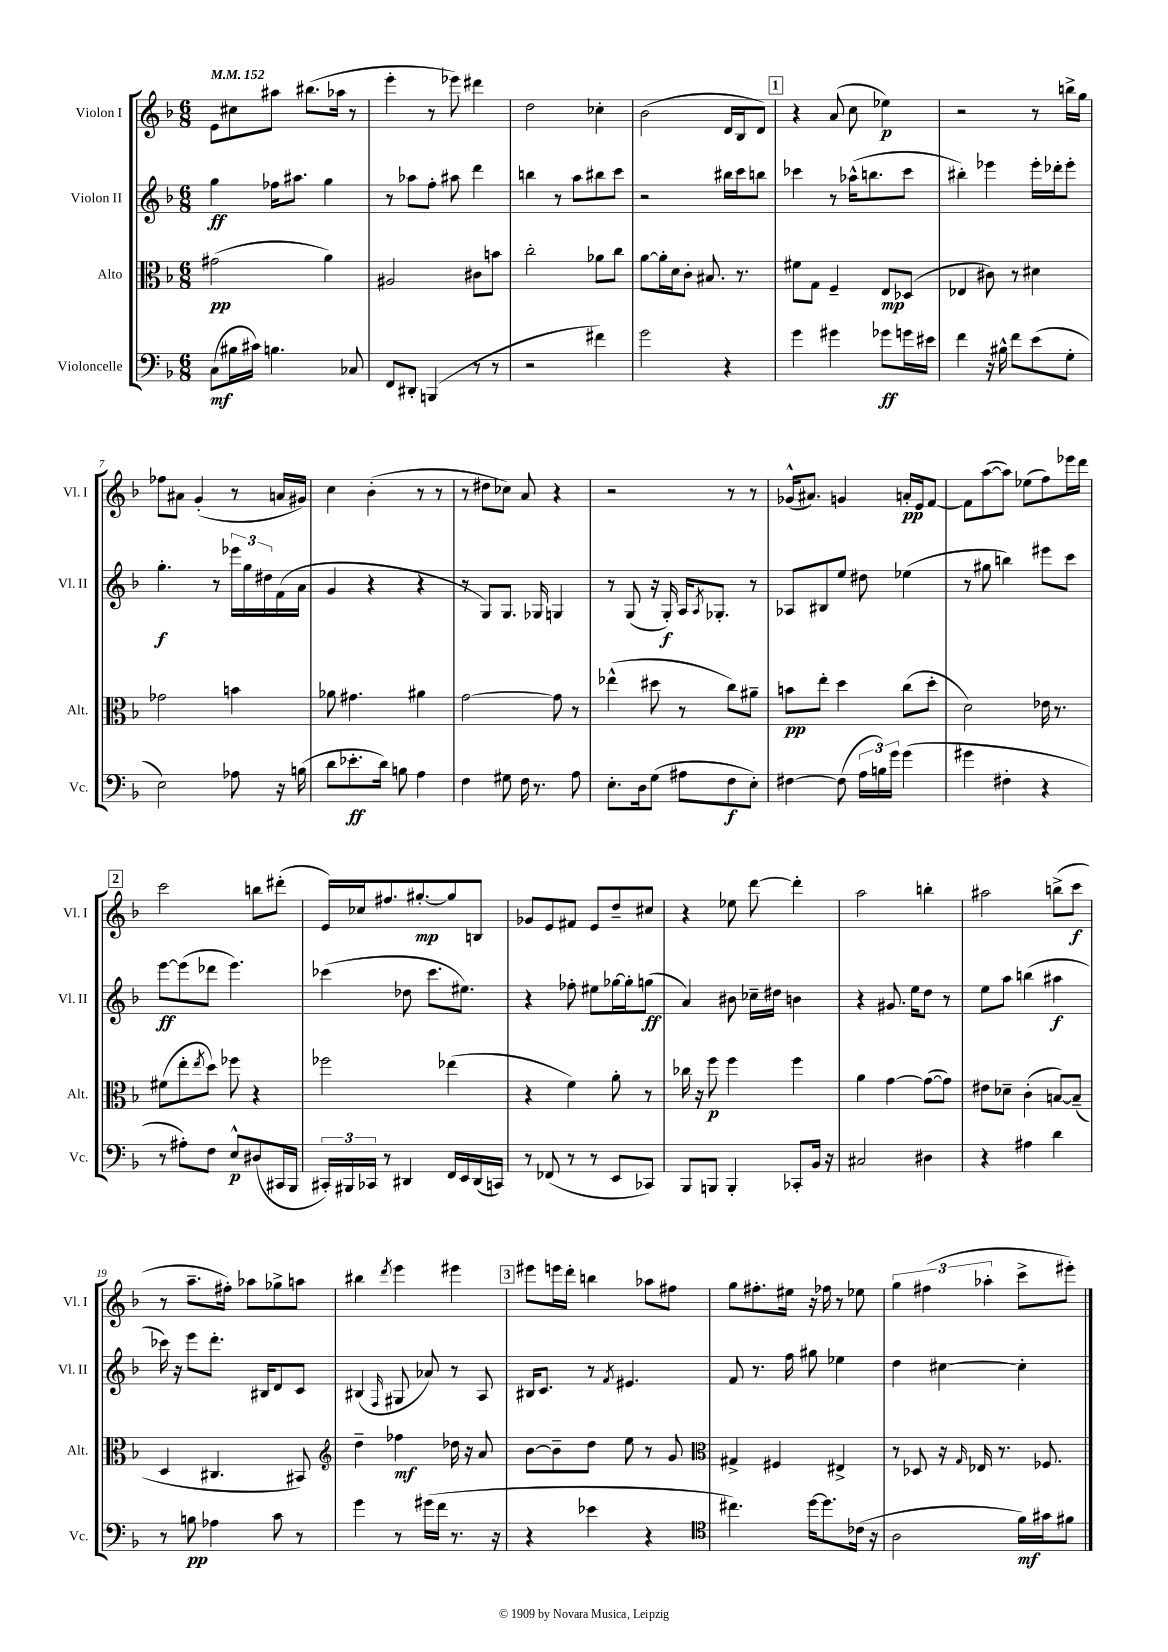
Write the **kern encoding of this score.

**kern	**dynam	**kern	**dynam	**kern	**dynam	**kern	**dynam
*part4	*part4	*part3	*part3	*part2	*part2	*part1	*part1
*staff4	*staff4	*staff3	*staff3	*staff2	*staff2	*staff1	*staff1
*I"Violoncelle	*	*I"Alto	*	*I"Violon II	*	*I"Violon I	*
*I'Vc.	*	*I'Alt.	*	*I'Vl. II	*	*I'Vl. I	*
*clefF4	*	*clefC3	*	*clefG2	*	*clefG2	*
*k[b-]	*	*k[b-]	*	*k[b-]	*	*k[b-]	*
*M6/8	*	*M6/8	*	*M6/8	*	*M6/8	*
*MM152	*	*MM152	*	*MM152	*	*MM152	*
=1	=1	=1	=1	=1	=1	=1	=1
(8C\L	mf	(2g#X\	pp	4gg\	ff	8e\L	.
16B#X\L	.	.	.	.	.	8cc#X\	.
16c#X\JJ)	.	.	.	.	.	.	.
4.Bn\	.	.	.	16ff-X\KL	.	8aa#X\J	.
.	.	.	.	8.aa#X\J	.	.	.
.	.	.	.	.	.	(8.bb#X\L	.
.	.	4a\)	.	4gg\	.	.	.
.	.	.	.	.	.	16aa-X\Jk	.
8C-X/	.	.	.	.	.	8r	.
=2	=2	=2	=2	=2	=2	=2	=2
8FF/L	.	2A#X/	.	8r	.	4eee'\	.
8DD#X'/J	.	.	.	8aa-X\L	.	.	.
(4BBBn/	.	.	.	8ff'\J	.	8r	.
.	.	.	.	8aa#X\	.	8eee-X\)	.
8r	.	8c#X\L	.	4ddd\	.	4ddd#X\	.
8r	.	8bn\J	.	.	.	.	.
=3	=3	=3	=3	=3	=3	=3	=3
2r	.	2cc'\	.	4bbn\	.	2dd\	.
.	.	.	.	8r	.	.	.
.	.	.	.	8aa\L	.	.	.
4f#X\)	.	8a-X\L	.	8bb#X\	.	4cc-X'\	.
.	.	8cc\J	.	8ccc\J	.	.	.
=4	=4	=4	=4	=4	=4	=4	=4
2g\	.	[8a\L	.	2r	.	(2b-\	.
.	.	16a'\L]	.	.	.	.	.
.	.	16d\J	.	.	.	.	.
.	.	8c'\J	.	.	.	.	.
.	.	8.B#X/	.	.	.	.	.
4r	.	.	.	16bb#X\LL	.	16d/LL	.
.	.	8.r	.	16ccc\J	.	16B-/J	.
.	.	.	.	8bbn\J	.	8d/J)	.
!!LO:REH:place=s1:t=1
=5	=5	=5	=5	=5	=5	=5	=5
4g\	.	8f#X\L	.	4ccc-X\	.	4r	.
.	.	8G\J	.	.	.	.	.
4g#X\	.	4F~/	.	8r	.	(8a/	.
.	.	.	.	(16aa-X^^\KL	.	8cc\	.
.	.	.	.	8.bbn\	.	.	.
8g-X\L	ff	8E/L	mp	.	.	4ee-X\)	p
16gn\L	.	(8D-X/J	.	8ccc-\J	.	.	.
16e#X\JJ	.	.	.	.	.	.	.
=6	=6	=6	=6	=6	=6	=6	=6
4f\	.	4E-X/	.	4bb#X'\)	.	2r	.
16r	.	8c#X\)	.	4eee-X\	.	.	.
16B#X^^\	.	.	.	.	.	.	.
8f\L	.	8r	.	.	.	.	.
(8e\	.	4d#X\	.	16eee-'\LL	.	8r	.
.	.	.	.	16ddd-X'\J	.	.	.
8G'\J	.	.	.	8eee-'\J	.	16bbn^\LL	.
.	.	.	.	.	.	16gg\JJ	.
!!LO:LB:g=z
=7	=7	=7	=7	=7	=7	=7	=7
2E\)	.	2g-X\	.	4.gg'\	f	8ff-X\L	.
.	.	.	.	.	.	8a#X\J	.
.	.	.	.	.	.	(4g'/	.
.	.	.	.	8r	.	.	.
8A-X\	.	4bn\	.	24eee-X\LL	.	8r	.
.	.	.	.	24gg\	.	.	.
.	.	.	.	24dd#X\	.	.	.
16r	.	.	.	(16f\	.	16an/LL	.
(16Bn\	.	.	.	16a\JJ	.	16g#X/JJ)	.
=8	=8	=8	=8	=8	=8	=8	=8
8d\L	.	8a-X\	.	4g/	.	4cc\	.
8.e-X'\	ff	4.g#X\	.	.	.	.	.
.	.	.	.	4r	.	(4b-'\	.
16d\Jk)	.	.	.	.	.	.	.
8Bn\	.	.	.	.	.	.	.
4A\	.	4a#X\	.	4r	.	8r	.
.	.	.	.	.	.	8r	.
=9	=9	=9	=9	=9	=9	=9	=9
4F\	.	[2g\	.	8r	.	8r	.
.	.	.	.	8G/L)	.	8dd#X\L	.
8G#X\	.	.	.	8.G/J	.	8cc-X\J)	.
16F\	.	.	.	.	.	8a/	.
8.r	.	.	.	16G-X/	.	.	.
.	.	8g\]	.	4Gn/	.	4r	.
8A\	.	8r	.	.	.	.	.
=10	=10	=10	=10	=10	=10	=10	=10
8.E'\L	.	(4ee-X^^\	.	8r	.	2r	.
.	.	.	.	(8G/	.	.	.
16D\k	.	.	.	.	.	.	.
(8G\J	.	8dd#X\	.	16r	.	.	.
.	.	.	.	16G'/)	f	.	.
8A#X\L	.	8r	.	16A/KL	.	.	.
.	.	.	.	8qA/	.	.	.
.	.	.	.	8.G-X'/J	.	.	.
8F\	f	8cc\L)	.	.	.	8r	.
8E'\J)	.	8a#X~\J	.	8r	.	8r	.
=11	=11	=11	=11	=11	=11	=11	=11
[4F#X\	.	8bn\L	pp	8A-X/L	.	(16g-X^^/KL	.
.	.	.	.	.	.	8.a#X/J)	.
.	.	8ee'\J	.	8B#X/	.	.	.
(8F#\]	.	4dd\	.	8ee/J	.	4gn/	.
24A\LL	.	.	.	8dd#X\	.	.	.
24Bn\)	.	.	.	.	.	.	.
24g\JJ	.	.	.	.	.	.	.
(4g\	.	(8cc\L	.	(4ee-X\	.	16an'/LL	pp
.	.	.	.	.	.	16e/J	.
.	.	8dd'\J	.	.	.	[8f/J	.
=12	=12	=12	=12	=12	=12	=12	=12
4g#X\	.	2d\)	.	8r	.	8f\L]	.
.	.	.	.	8gg#X\	.	([8aa\	.
4F#X'\	.	.	.	4bbn\)	.	8aa\J])	.
.	.	.	.	.	.	(8ee-X\L	.
4r	.	16e-X\	.	8eee#X\L	.	8ff\)	.
.	.	8.r	.	.	.	.	.
.	.	.	.	8ccc\J	.	16eee-X\L	.
.	.	.	.	.	.	16ddd\JJ	.
!!LO:LB:g=z
!!LO:REH:place=s1:t=2
=13	=13	=13	=13	=13	=13	=13	=13
8r	.	(8f#X\L	.	[8eee\L	ff	2ccc\	.
8A#X'\L)	.	8ee'\	.	(8eee\]	.	.	.
.	.	8qee/	.	.	.	.	.
8F\J	.	8dd\J)	.	8ddd-X\J	.	.	.
8E^^/L	p	8ff-X\	.	4.eee\)	.	.	.
(8D#X/	.	4r	.	.	.	8bbn\L	.
16CC#X/L	.	.	.	.	.	(8ddd#X'\J	.
16BBB-/JJ	.	.	.	.	.	.	.
=14	=14	=14	=14	=14	=14	=14	=14
24CC#X'/LL)	.	2ff-X\	.	(4ccc-X\	.	16e/LL)	.
24BBB#X/	.	.	.	.	.	.	.
.	.	.	.	.	.	16cc-X/J	.
24CC-X/JJ	.	.	.	.	.	.	.
8r	.	.	.	.	.	8.ff#X/	.
4DD#X/	.	.	.	8dd-X\	.	.	.
.	.	.	.	.	.	[8.gg#X'/	mp
.	.	.	.	8.ccc-\L	.	.	.
16FF/LL	.	(4ee-X\	.	.	.	8gg#/]	.
16EE/	.	.	.	8.ee#X\J)	.	.	.
(16DD#/	.	.	.	.	.	8Bn/J	.
16CCn/JJ)	.	.	.	.	.	.	.
=15	=15	=15	=15	=15	=15	=15	=15
8r	.	4r	.	4r	.	8g-X/L	.
(8FF-X/	.	.	.	.	.	8e/	.
8r	.	4f\)	.	8ff-X'\	.	8f#X/J	.
8r	.	.	.	8ee#X\L	.	8e/L	.
8EE/L	.	8a'\	.	[16gg-X\L	.	8dd~/	.
.	.	.	.	16gg-'\J]	.	.	.
8CC-X/J)	.	8r	.	(8ggn\J	ff	8cc#X/J	.
=16	=16	=16	=16	=16	=16	=16	=16
8BBB-/L	.	16cc-X\	.	4a/)	.	4r	.
.	.	16r	.	.	.	.	.
8BBBn/J	.	8ff\	p	.	.	.	.
4BBB'/	.	4ff\	.	8b#X\	.	8ee-X\	.
.	.	.	.	16cc-X~\LL	.	[8ddd\	.
.	.	.	.	16dd#X\JJ	.	.	.
8CC-X'/L	.	4ff\	.	4bn\	.	4ddd'\]	.
16BB-/Jk	.	.	.	.	.	.	.
16r	.	.	.	.	.	.	.
=17	=17	=17	=17	=17	=17	=17	=17
2C#X/	.	4a\	.	4r	.	2aa\	.
.	.	[4g\	.	8.g#X/	.	.	.
.	.	.	.	16ee\KL	.	.	.
4D#X\	.	(8g\L_	.	8dd\J	.	4bbn'\	.
.	.	8g\J])	.	8r	.	.	.
=18	=18	=18	=18	=18	=18	=18	=18
4r	.	8e#X\L	.	8ee\L	.	2aa#X\	.
.	.	8d-X~\J	.	8aa\J	.	.	.
4A#X\	.	(4c'\	.	(4bbn\	.	.	.
4d\	.	[8Bn/L)	.	4aa#X\	f	(8bbn^\L	.
.	.	(8B~/J]	.	.	.	8ccc\J	f
!!LO:LB:g=z
=19	=19	=19	=19	=19	=19	=19	=19
8r	.	4D/	.	16ccc-X\)	.	8r	.
.	.	.	.	16r	.	.	.
8Bn\	pp	.	.	8eee\L	.	8.aa~\L	.
4A-X\	.	4.C#X/	.	8.ddd'\J	.	.	.
.	.	.	.	.	.	16ff#X'\Jk)	.
.	.	.	.	.	.	8aa-X\L	.
.	.	.	.	16B#X/KL	.	.	.
8c\	.	.	.	8d/	.	8gg-X^\	.
8r	.	8BB#X/)	.	8c/J	.	8aan\J	.
=20	=20	=20	=20	=20	=20	=20	=20
*	*	*clefG2	*	*	*	*	*
4g\	.	4dd~\	.	(4B#X/	.	4bb#X\	.
.	.	.	.	16qqF/	.	8qddd/	.
8r	.	4ff-X\	mf	8G#X/	.	4eee\	.
(16g#X\LL	.	.	.	8a-X/)	.	.	.
16f\JJ	.	.	.	.	.	.	.
8.r	.	16dd-X\	.	8r	.	4eee#X\	.
.	.	16r	.	.	.	.	.
.	.	8a/	.	8A/	.	.	.
16r	.	.	.	.	.	.	.
!!LO:REH:place=s1:t=3
=21	=21	=21	=21	=21	=21	=21	=21
4r	.	[8b-\L	.	16B#X/KL	.	8eee#X\L	.
.	.	.	.	8.c/J	.	.	.
.	.	8b-~\]	.	.	.	16eeen\L	.
.	.	.	.	.	.	16ddd'\JJ	.
4e-X\	.	8dd\J	.	8r	.	4bbn\	.
.	.	.	.	8qf/	.	.	.
.	.	8ee\	.	4.e#X/	.	.	.
4r	.	8r	.	.	.	8aa-X\L	.
.	.	8g/	.	.	.	8ff#X\J	.
=22	=22	=22	=22	=22	=22	=22	=22
*clefC4	*	*clefC3	*	*	*	*	*
4.cc#X\)	.	4G#X^/	.	8f/	.	8gg\L	.
.	.	.	.	8.r	.	8.ff#X'\	.
.	.	4F#X/	.	.	.	.	.
.	.	.	.	16ff\	.	16ee#X\Jk	.
[16dd\KL	.	.	.	8gg#X\	.	16r	.
8.dd\]	.	.	.	.	.	16ff-X\	.
.	.	4E#X^/	.	4ee-X\	.	8r	.
(16c-X\Jk	.	.	.	.	.	8ee-X\	.
16r	.	.	.	.	.	.	.
=23	=23	=23	=23	=23	=23	=23	=23
2A\	.	8r	.	4dd\	.	6gg\	.
.	.	8D-X/	.	.	.	.	.
.	.	.	.	.	.	(6ff#X\	.
.	.	16r	.	[4cc#X\	.	.	.
.	.	16qqG/	.	.	.	.	.
.	.	16E-X/	.	.	.	.	.
.	.	.	.	.	.	6aa-X'\	.
.	.	8.r	.	.	.	.	.
16f\LL)	mf	.	.	4cc#'\]	.	8ccc^\L	.
16g#X\J	.	8.F-X/	.	.	.	.	.
8f#X\J	.	.	.	.	.	8eee#X'\J)	.
==	==	==	==	==	==	==	==
*-	*-	*-	*-	*-	*-	*-	*-
